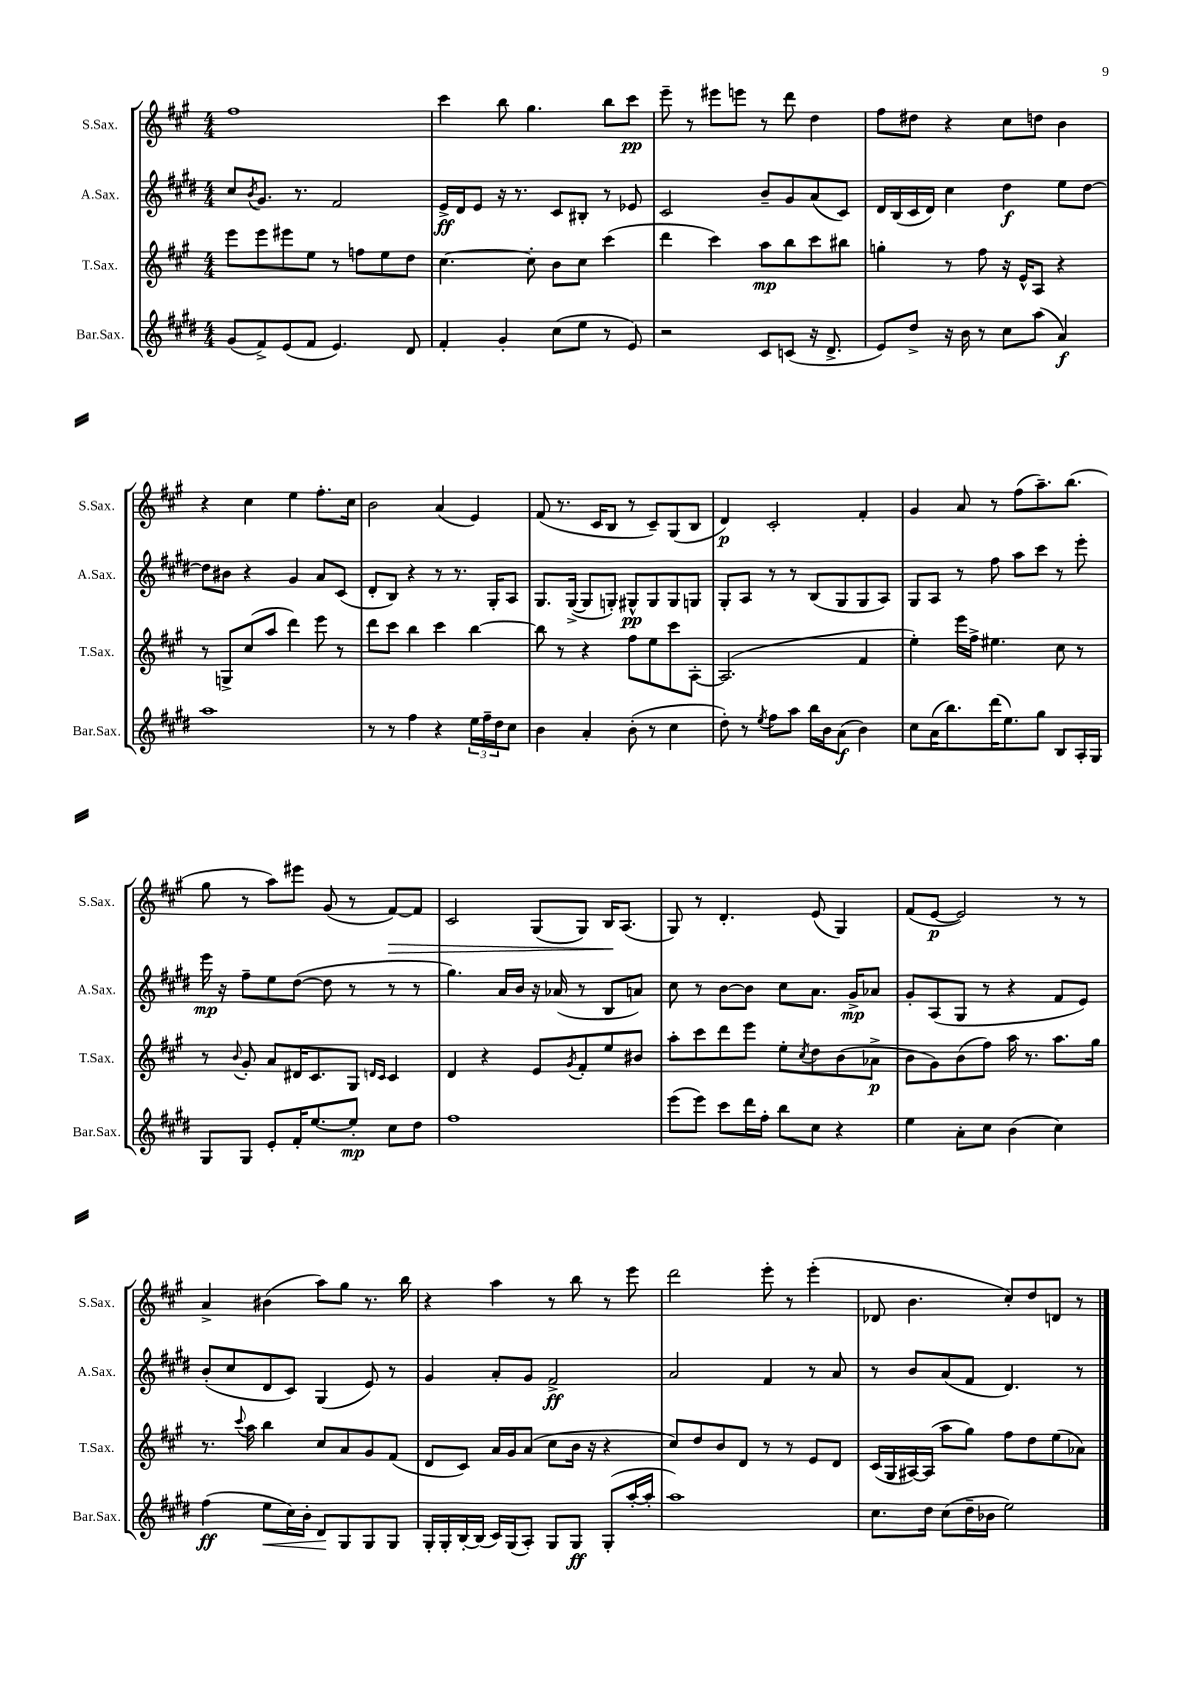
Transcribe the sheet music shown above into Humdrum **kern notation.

**kern	**dynam	**kern	**dynam	**kern	**dynam	**kern	**dynam
*part4	*part4	*part3	*part3	*part2	*part2	*part1	*part1
*staff4	*staff4	*staff3	*staff3	*staff2	*staff2	*staff1	*staff1
*I"Bar.Sax.	*	*I"T.Sax.	*	*I"A.Sax.	*	*I"S.Sax.	*
*I'Bar.Sax.	*	*I'T.Sax.	*	*I'A.Sax.	*	*I'S.Sax.	*
*clefG2	*	*clefG2	*	*clefG2	*	*clefG2	*
*k[f#c#g#d#]	*	*k[f#c#g#]	*	*k[f#c#g#d#]	*	*k[f#c#g#]	*
*M4/4	*	*M4/4	*	*M4/4	*	*M4/4	*
=34	=34	=34	=34	=34	=34	=34	=34
(8g#/L	.	8eee\L	.	8cc#/L	.	1ff#	.
.	.	.	.	8qb/	.	.	.
8f#^/)	.	8eee\	.	8.g#/J	.	.	.
(8e/	.	8eee#X\	.	.	.	.	.
.	.	.	.	8.r	.	.	.
8f#/J	.	8ee\J	.	.	.	.	.
4.e/)	.	8r	.	2f#/	.	.	.
.	.	8ffn\L	.	.	.	.	.
.	.	8ee\	.	.	.	.	.
8d#/	.	8dd\J	.	.	.	.	.
=35	=35	=35	=35	=35	=35	=35	=35
4f#'/	.	[4.cc#\	.	16e^/LL	ff	4ccc#\	.
.	.	.	.	16d#/J	.	.	.
.	.	.	.	8e/J	.	.	.
4g#'/	.	.	.	16r	.	8bb\	.
.	.	.	.	8.r	.	.	.
.	.	8cc#'\]	.	.	.	4.gg#\	.
(8cc#\L	.	8b\L	.	8c#/L	.	.	.
8ee\J	.	8cc#\J	.	8B#X'/J	.	.	.
8r	.	(4ccc#\	.	8r	.	8bb\L	.
8e/)	.	.	.	8e-X/	.	8ccc#\J	pp
=36	=36	=36	=36	=36	=36	=36	=36
2r	.	4ddd\	.	2c#/	.	8eee~\	.
.	.	.	.	.	.	8r	.
.	.	4ccc#\)	.	.	.	8eee#X\L	.
.	.	.	.	.	.	8eeen\J	.
8c#/L	.	8aa\L	mp	8b~/L	.	8r	.
(8cn/J	.	8bb\	.	8g#/	.	8ddd\	.
16r	.	8ccc#\	.	(8a/	.	4dd\	.
8.d#^/	.	.	.	.	.	.	.
.	.	8bb#X\J	.	8c#/J)	.	.	.
=37	=37	=37	=37	=37	=37	=37	=37
8e/L)	.	4ggn'\	.	16d#/LL	.	8ff#\L	.
.	.	.	.	(16B/	.	.	.
8dd#^/J	.	.	.	16c#/	.	8dd#X\J	.
.	.	.	.	16d#/JJ)	.	.	.
16r	.	8r	.	4cc#\	.	4r	.
16b\	.	.	.	.	.	.	.
8r	.	8ff#\	.	.	.	.	.
8cc#\L	.	16r	.	4dd#\	f	8cc#\L	.
.	.	16e^^/KL	.	.	.	.	.
(8aa\J	.	8A/J	.	.	.	8ddn\J	.
4a/)	f	4r	.	8ee\L	.	4b\	.
.	.	.	.	[8dd#\J	.	.	.
!!LO:LB:g=z
=38	=38	=38	=38	=38	=38	=38	=38
1aa	.	8r	.	8dd#\L]	.	4r	.
.	.	8Gn^/L	.	8b#X\J	.	.	.
.	.	(8cc#/	.	4r	.	4cc#\	.
.	.	8aa/J	.	.	.	.	.
.	.	4ddd\)	.	4g#/	.	4ee\	.
.	.	8eee\	.	8a/L	.	8.ff#'\L	.
.	.	8r	.	(8c#/J	.	.	.
.	.	.	.	.	.	16cc#\Jk	.
=39	=39	=39	=39	=39	=39	=39	=39
8r	.	8ddd\L	.	8d#'/L	.	2b\	.
8r	.	8ccc#\J	.	8B/J)	.	.	.
4ff#\	.	4bb\	.	4r	.	.	.
4r	.	4ccc#\	.	8r	.	(4a/	.
.	.	.	.	8.r	.	.	.
24ee\LL	.	[4bb\	.	.	.	4e/)	.
24ff#~\	.	.	.	.	.	.	.
.	.	.	.	16G#'/KL	.	.	.
24dd#\J	.	.	.	.	.	.	.
8cc#\J	.	.	.	8A/J	.	.	.
=40	=40	=40	=40	=40	=40	=40	=40
4b\	.	8bb\]	.	8.G#/L	.	(8f#/	.
.	.	8r	.	.	.	8.r	.
.	.	.	.	([16G#^/Jk	.	.	.
4a'/	.	4r	.	8G#/L]	.	.	.
.	.	.	.	.	.	16c#/KL	.
.	.	.	.	8Gn'/J)	.	8B/J	.
(8b'\	.	8ff#\L	.	8G#X^^/L	pp	8r	.
8r	.	8ee\	.	8G#/	.	8c#~/L)	.
4cc#\	.	8ccc#\	.	8G#/	.	(8G#/	.
.	.	[8A'\J	.	8Gn/J	.	8B/J	.
=41	=41	=41	=41	=41	=41	=41	=41
8dd#'\)	.	(2.A/]	.	8G#'/L	.	4d/)	p
8r	.	.	.	8A/J	.	.	.
8qee/	.	.	.	.	.	.	.
8ff#\L	.	.	.	8r	.	2c#'/	.
8aa\J	.	.	.	8r	.	.	.
16bb\LL	.	.	.	(8B/L	.	.	.
16b\J	.	.	.	.	.	.	.
(8a\J	f	.	.	8G#/	.	.	.
4b\)	.	4f#/	.	8G#/	.	4f#'/	.
.	.	.	.	8A/J)	.	.	.
=42	=42	=42	=42	=42	=42	=42	=42
8cc#\L	.	4ee'\)	.	8G#/L	.	4g#/	.
(16a\K	.	.	.	8A/J	.	.	.
8.bb\)	.	.	.	.	.	.	.
.	.	16eee\LL	.	8r	.	8a/	.
.	.	16ff#^\JJ	.	.	.	.	.
(16ddd#\K	.	4.ee#X\	.	8ff#\	.	8r	.
8.ee\)	.	.	.	.	.	.	.
.	.	.	.	8aa\L	.	(8ff#\L	.
8gg#\J	.	.	.	8ccc#\J	.	8.aa~\)	.
8B/L	.	8cc#\	.	8r	.	.	.
.	.	.	.	.	.	(8.bb\J	.
16A'/L	.	8r	.	8eee'\	.	.	.
16G#/JJ	.	.	.	.	.	.	.
!!LO:LB:g=z
=43	=43	=43	=43	=43	=43	=43	=43
8G#/L	.	8r	.	16eee\	mp	8gg#\	.
.	.	.	.	16r	.	.	.
.	.	8qqb/	.	.	.	.	.
8G#/J	.	8g#'/	.	8ff#~\L	.	8r	.
8e'/L	.	8a/L	.	8ee\	.	8aa\L)	.
16f#'/K	.	16d#X/K	.	([8dd#\J	.	8eee#X\J	.
[8.ee/	.	8.c#/	.	.	.	.	.
.	.	.	.	8dd#\]	.	(8g#/	.
8ee'/J]	mp	8G#/J	.	8r	.	8r	.
.	.	16qqdn/LL	.	.	.	.	.
.	.	16qqc#/JJ	.	.	.	.	.
!	!	!	!	!	!	!	!LO:HP:b
8cc#\L	.	4c#/	.	8r	.	[8f#/L)	>
8dd#\J	.	.	.	8r	.	8f#/J]	.
=44	=44	=44	=44	=44	=44	=44	=44
1ff#	.	4d/	.	4.gg#\)	.	2c#/	.
.	.	4r	.	.	.	.	.
.	.	.	.	16a/LL	.	.	.
.	.	.	.	16b/JJ	.	.	.
.	.	8e/L	.	16r	.	(8G#/L	.
.	.	.	.	(16a-X/	.	.	.
.	.	8qg#/	.	.	.	.	.
.	.	8f#'/	.	8r	.	8G#/J)	.
.	.	8ee/	.	8B/L	.	16B/KL	.
.	.	.	.	.	.	(8.A/J	]
.	.	8b#X/J	.	8an/J)	.	.	.
=45	=45	=45	=45	=45	=45	=45	=45
(8eee\L	.	8aa'\L	.	8cc#\	.	8G#/)	.
8eee\J)	.	8ccc#\	.	8r	.	8r	.
8ccc#\L	.	8ddd\	.	[8b\L	.	4.d'/	.
16ddd#\L	.	8eee\J	.	8b\J]	.	.	.
16ff#'\JJ	.	.	.	.	.	.	.
8bb\L	.	8ee'\L	.	8cc#\L	.	.	.
.	.	8qcc#/	.	.	.	.	.
8cc#\J	.	8dd\	.	8.a\J	.	(8e/	.
4r	.	(8b\	.	.	.	4G#/)	.
.	.	.	.	16g#^/KL	mp	.	.
.	.	8a-X^\J	p	8a-X/J	.	.	.
=46	=46	=46	=46	=46	=46	=46	=46
4ee\	.	8b\L	.	8g#'/L	.	(8f#/L	.
.	.	8g#\)	.	(8A/	.	[8e/J	p
8a'\L	.	(8b\	.	8G#/J	.	2e/])	.
8cc#\J	.	8ff#\J)	.	8r	.	.	.
(4b\	.	16aa\	.	4r	.	.	.
.	.	8.r	.	.	.	.	.
4cc#\)	.	8.aa\L	.	8f#/L	.	8r	.
.	.	.	.	8e/J)	.	8r	.
.	.	16gg#\Jk	.	.	.	.	.
!!LO:LB:g=z
=47	=47	=47	=47	=47	=47	=47	=47
(4ff#\	ff	8.r	.	(8b'/L	.	4a^/	.
.	.	.	.	8cc#/	.	.	.
.	.	8qqccc#/	.	.	.	.	.
.	.	16aa\	.	.	.	.	.
!	!LO:HP:b	!	!	!	!	!	!
8ee\L	<	4bb\	.	8d#/	.	(4b#X\	.
16cc#\L)	.	.	.	8c#/J)	.	.	.
16b'\JJ	.	.	.	.	.	.	.
8d#/L	.	8cc#/L	.	(4G#/	.	8aa\L)	.
8G#/	[	8a/	.	.	.	8gg#\J	.
8G#/	.	8g#/	.	8e/)	.	8.r	.
8G#/J	.	(8f#/J	.	8r	.	.	.
.	.	.	.	.	.	16bb\	.
=48	=48	=48	=48	=48	=48	=48	=48
16G#'/LL	.	8d/L	.	4g#/	.	4r	.
16G#'/	.	.	.	.	.	.	.
[16B'/	.	8c#/J)	.	.	.	.	.
(16B/JJ]	.	.	.	.	.	.	.
16c#/LL)	.	16a/LL	.	8a'/L	.	4aa\	.
(16G#/J	.	16g#/J	.	.	.	.	.
8A'/J)	.	(8a/J	.	8g#/J	.	.	.
8G#/L	.	8cc#\L	.	2f#^/	ff	8r	.
8G#/J	ff	16b\Jk	.	.	.	8bb\	.
.	.	16r	.	.	.	.	.
(8G#'/L	.	4r	.	.	.	8r	.
[16aa'/L	.	.	.	.	.	8eee\	.
16aa'/JJ]	.	.	.	.	.	.	.
=49	=49	=49	=49	=49	=49	=49	=49
1aa)	.	8cc#/L)	.	2a/	.	2ddd\	.
.	.	8dd/	.	.	.	.	.
.	.	8b/	.	.	.	.	.
.	.	8d/J	.	.	.	.	.
.	.	8r	.	4f#/	.	8eee'\	.
.	.	8r	.	.	.	8r	.
.	.	8e/L	.	8r	.	(4eee'\	.
.	.	8d/J	.	8a/	.	.	.
=50	=50	=50	=50	=50	=50	=50	=50
8.cc#\L	.	(16c#/LL	.	8r	.	8d-X/	.
.	.	16G#/	.	.	.	.	.
.	.	[16A#X/)	.	8b/L	.	4.b\	.
16dd#\Jk	.	(16A#/JJ]	.	.	.	.	.
(8cc#\L	.	8aa\L	.	(8a/	.	.	.
16dd#~\L	.	8gg#\J)	.	8f#/J	.	.	.
16b-X\JJ	.	.	.	.	.	.	.
2ee\)	.	8ff#\L	.	4.d#/)	.	8cc#'/L)	.
.	.	8dd\	.	.	.	8dd/	.
.	.	(8ee\	.	.	.	8dn/J	.
.	.	8a-X\J)	.	8r	.	8r	.
==	==	==	==	==	==	==	==
*-	*-	*-	*-	*-	*-	*-	*-
